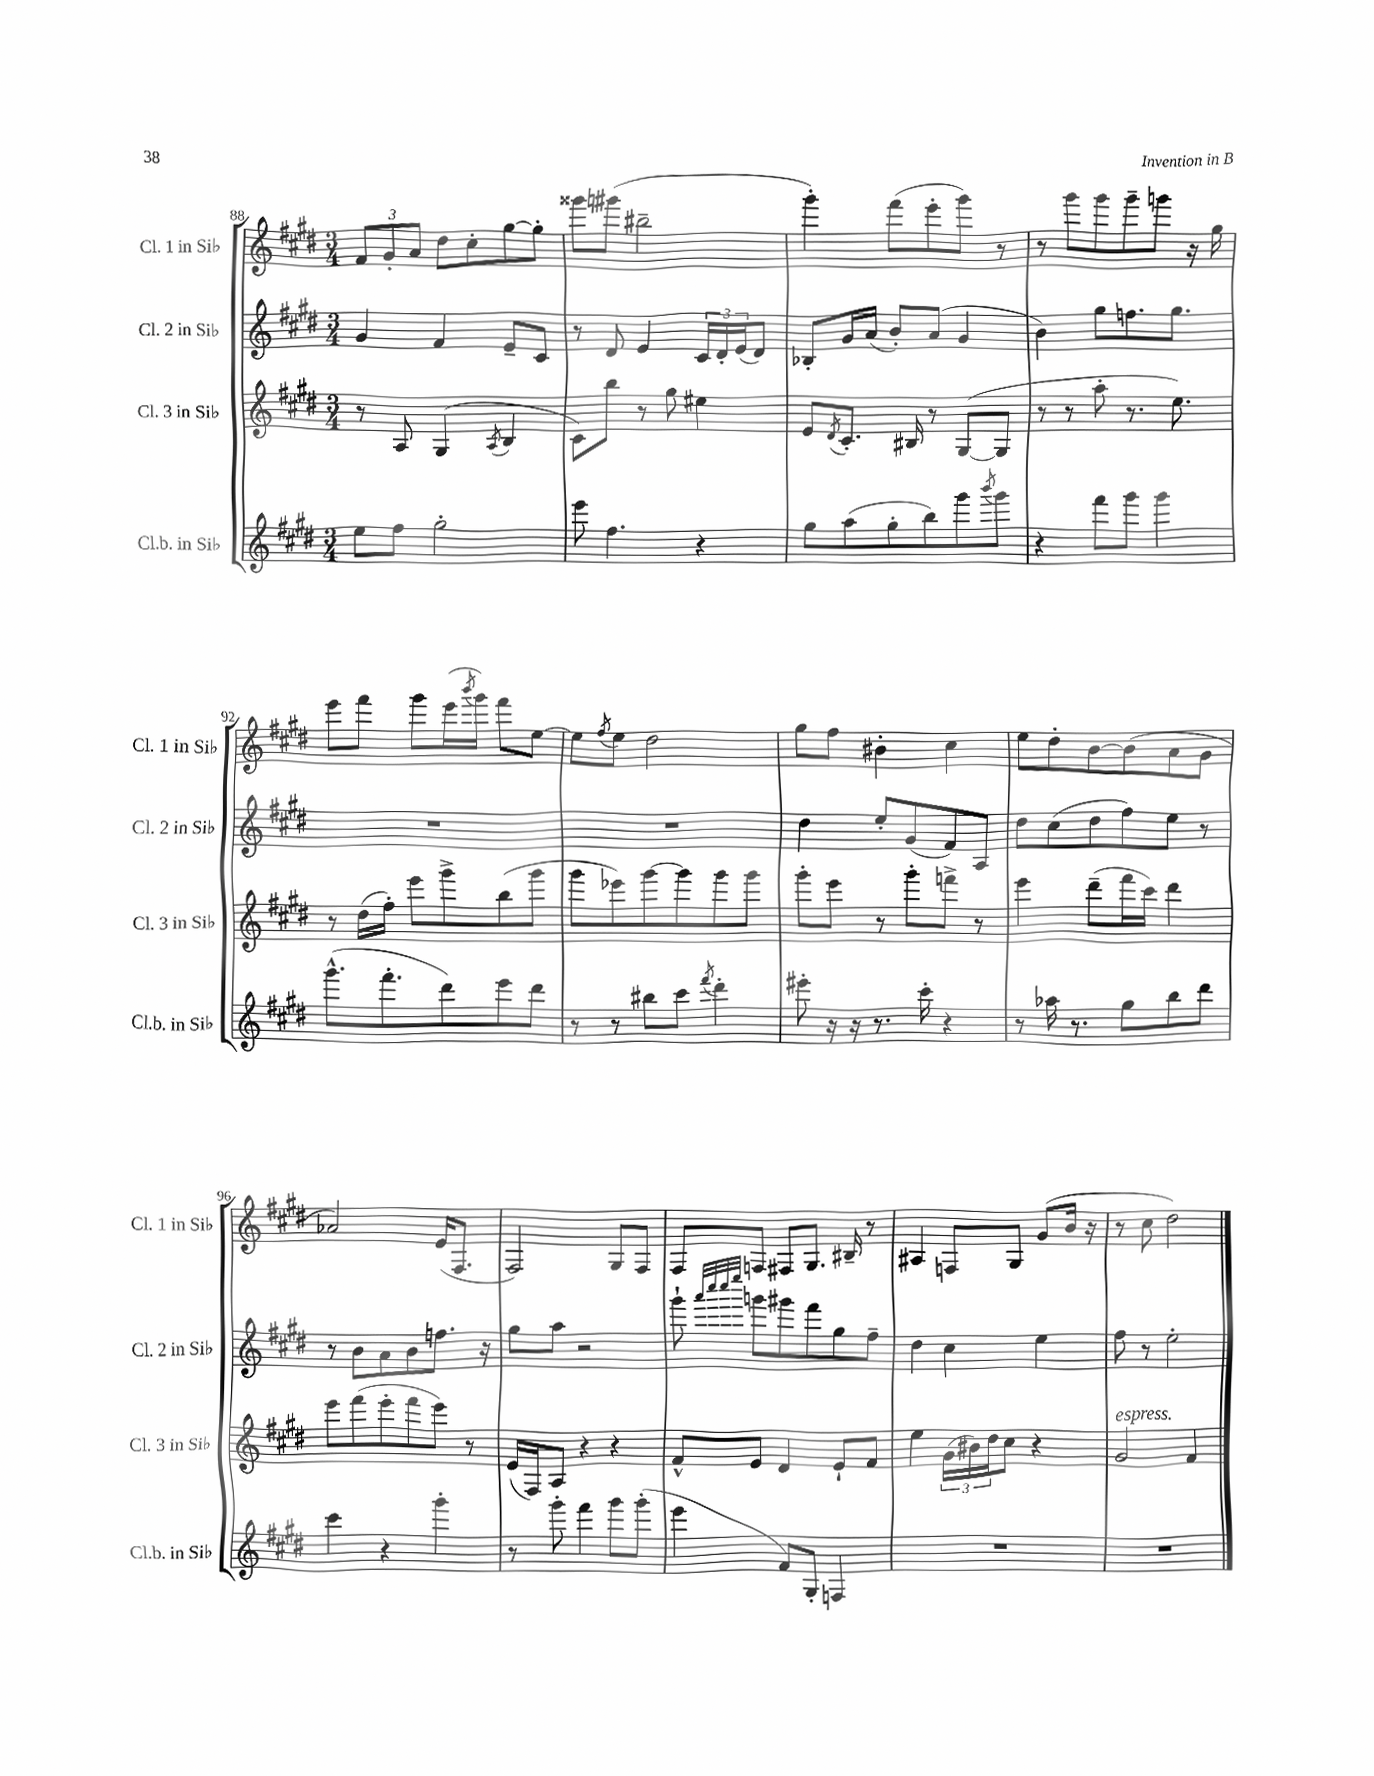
<<
\new StaffGroup <<
\new Staff = "s0" \with { instrumentName = "Cl. 1 in Sib" shortInstrumentName = "Cl. 1 in Sib" } {
    \clef treble \key e \major \numericTimeSignature \time 3/4
    \tuplet 3/2 { fis'8 gis'8-. a'8 } dis''8 cis''8-. gis''8~ gis''8-. |
    gisis'''8 gis'''8( bis''2-- |
    gis'''4-.) fis'''8( e'''8-. gis'''8) r8 |
    r8 gis'''8 gis'''8 gis'''8-- g'''8 r16 gis''16 |
    e'''8 fis'''8 gis'''8 e'''16( \acciaccatura { b'''8 } gis'''16) fis'''8 e''8~ |
    e''8 \acciaccatura { fis''8 } e''8 dis''2 |
    gis''8 fis''8 bis'4-. cis''4 |
    e''8 dis''8-. b'8~ b'8( a'8 gis'8 |
    aes'2) e'16( fis8. |
    fis2) gis8 fis8 |
    fis8 f8 fis8 gis8. bis16-- r8 |
    ais4 f8 gis8 gis'8( b'16 r16 |
    r8 cis''8 dis''2) \bar "|." |
}
\new Staff = "s1" \with { instrumentName = "Cl. 2 in Sib" shortInstrumentName = "Cl. 2 in Sib" } {
    \clef treble \key e \major \numericTimeSignature \time 3/4
    gis'4 fis'4 e'8-- cis'8 |
    r8 dis'8 e'4 \tuplet 3/2 { cis'16 dis'16-. e'16( } dis'8) |
    bes8-. gis'16 a'16( b'8-.) a'8( gis'4 |
    b'4) gis''8 f''8. gis''8. |
    R2. |
    R2. |
    dis''4 e''8-. gis'8( fis'8) a8 |
    dis''8 cis''8( dis''8 fis''8) e''8 r8 |
    r8 b'8 a'8 b'8 f''8. r16 |
    gis''8 a''8 r2 |
    gis'''8-! \grace { a'''32 cis''''32 cis''''32 e''''32 } g'''8 gis'''8 fis'''8 gis''8 fis''8-- |
    dis''4 cis''4 e''4 |
    fis''8 r8 e''2-. \bar "|." |
}
\new Staff = "s2" \with { instrumentName = "Cl. 3 in Sib" shortInstrumentName = "Cl. 3 in Sib" } {
    \clef treble \key e \major \numericTimeSignature \time 3/4
    r8 a8 gis4( \acciaccatura { a8 } b4 |
    cis'8) b''8 r8 gis''8 eis''4 |
    e'8 \acciaccatura { dis'8 } cis'8.-. bis16 r8 gis8~( gis8 |
    r8 r8 a''8-. r8. e''8.) |
    r8 dis''16( fis''16-.) e'''8 gis'''8-> b''8( gis'''8 |
    gis'''8 ees'''8) gis'''8~ gis'''8 gis'''8 gis'''8 |
    gis'''8-. e'''8 r8 gis'''8-. f'''8-> r8 |
    e'''4 dis'''8--( fis'''16 cis'''16) dis'''4 |
    e'''8 fis'''8( e'''8-. fis'''8 e'''8) r8 |
    e'16( fis16) a8 r4 r4 |
    fis'8-^ e'8 dis'4 e'8-! fis'8 |
    e''4 \tuplet 3/2 { gis'16( bis'16) dis''16 } cis''8 r4 |
    gis'2^\markup { \italic "espress." } fis'4 \bar "|." |
}
\new Staff = "s3" \with { instrumentName = "Cl.b. in Sib" shortInstrumentName = "Cl.b. in Sib" } {
    \clef treble \key e \major \numericTimeSignature \time 3/4
    e''8 fis''8 gis''2-. |
    e'''8 fis''4. r4 |
    gis''8 a''8( gis''8-. b''8) gis'''8 \acciaccatura { b'''8 } gis'''8 |
    r4 fis'''8 gis'''8 gis'''4 |
    gis'''8.-^( fis'''8.-. dis'''8) e'''8 dis'''8 |
    r8 r8 bis''8 cis'''8 \acciaccatura { fis'''8 } dis'''4-. |
    eis'''8-. r16 r16 r8. cis'''16-. r4 |
    r8 aes''16 r8. gis''8 b''8 dis'''8 |
    cis'''4 r4 gis'''4-. |
    r8 gis'''8-. fis'''4 gis'''8 gis'''8-.( |
    e'''4 fis'8) gis8-. f4 |
    R2. |
    R2. \bar "|." |
}
>>
>>
\layout { \context { \Score currentBarNumber = #88 } }
